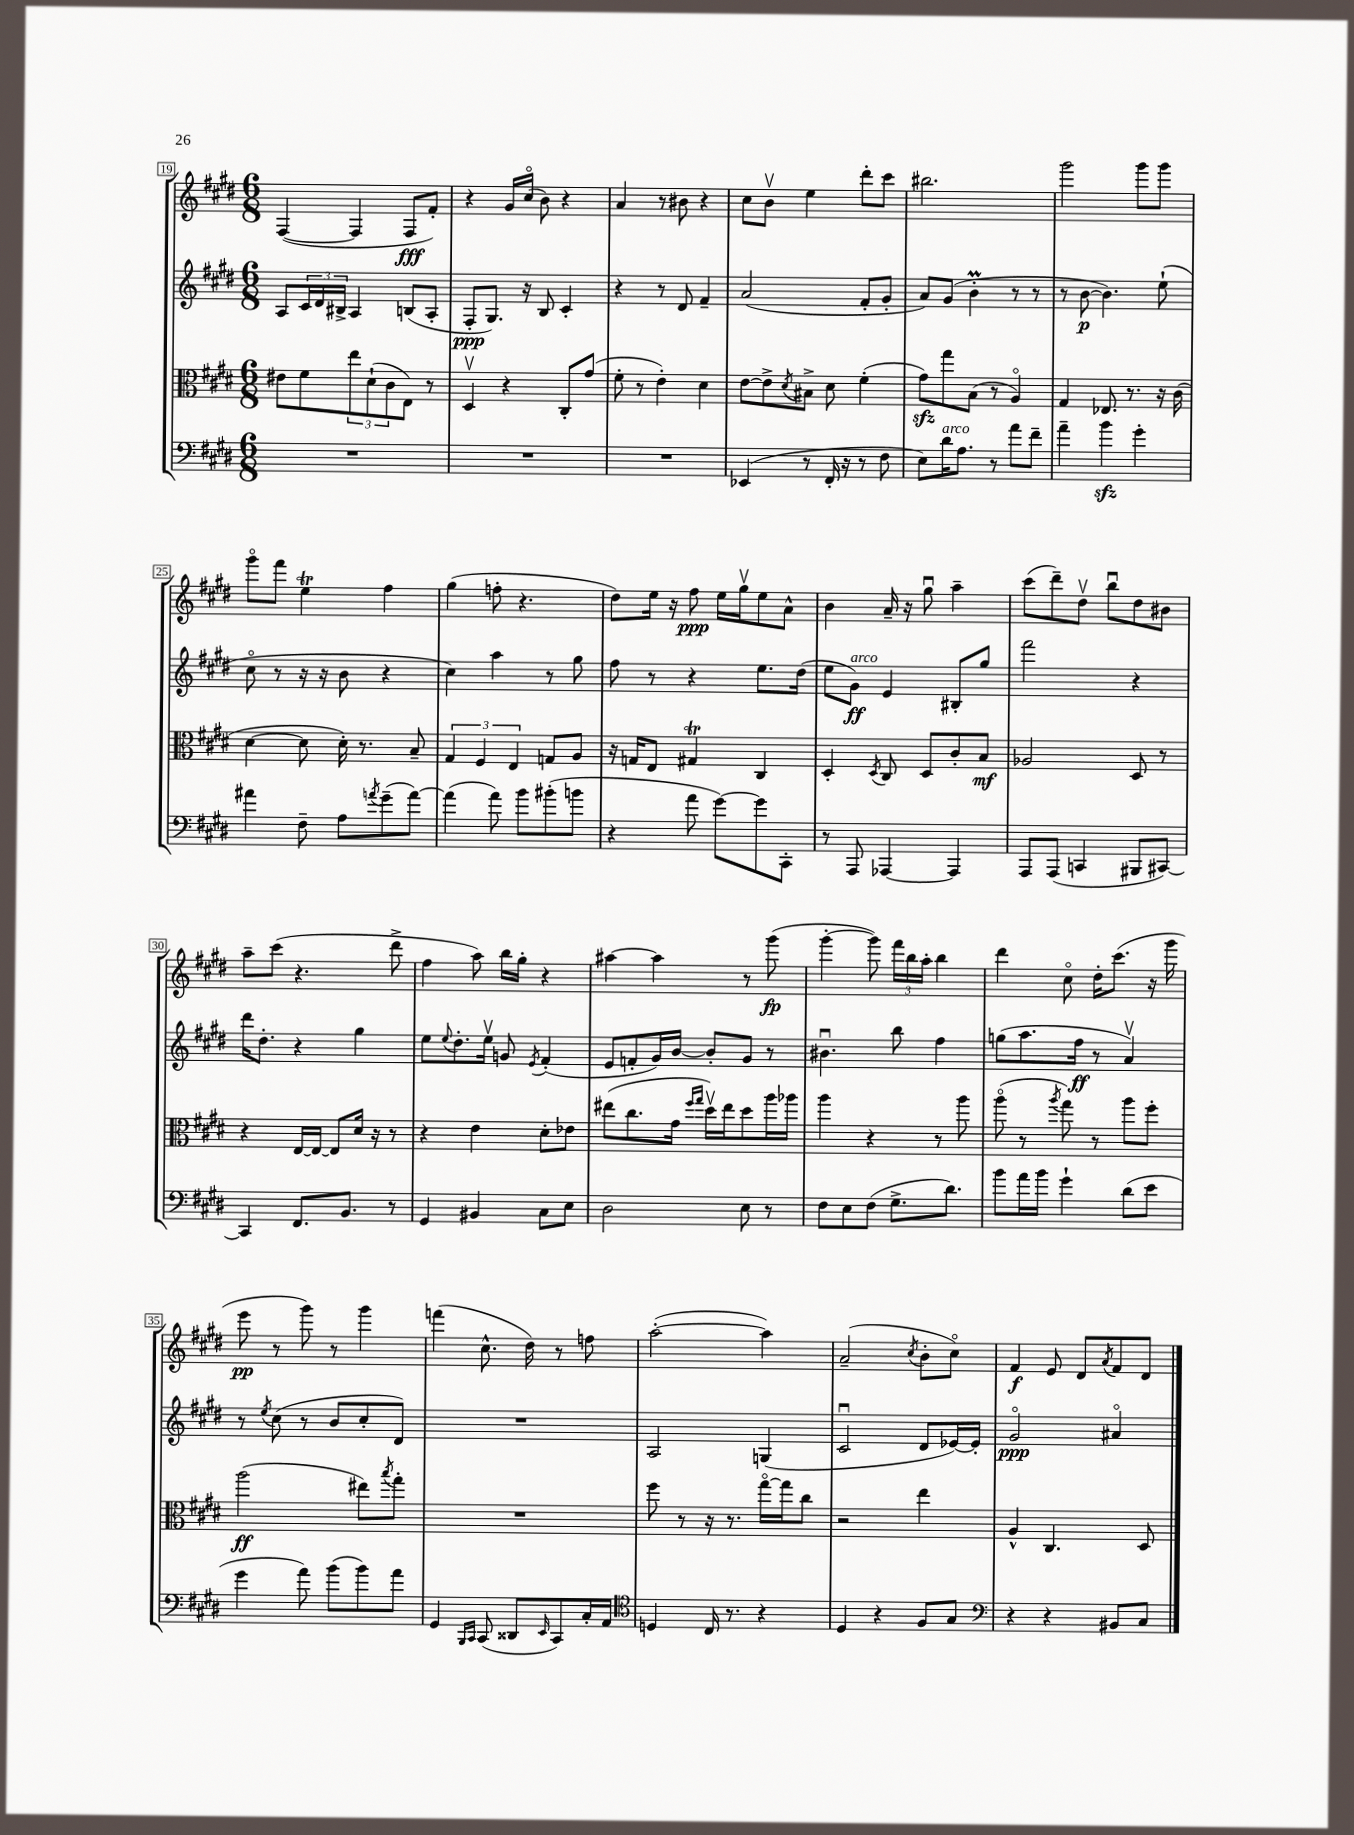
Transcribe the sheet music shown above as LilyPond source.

<<
\new StaffGroup <<
\new Staff = "s0" {
    \clef treble \key e \major \numericTimeSignature \time 6/8
    fis4~( fis4 fis8\fff fis'8-.) |
    r4 gis'16 cis''16\flageolet( b'8) r4 |
    a'4 r8 bis'8 r4 |
    cis''8 b'8\upbow e''4 dis'''8-. cis'''8 |
    bis''2. |
    gis'''2 gis'''8 gis'''8 |
    gis'''8\flageolet fis'''8 e''4\trill fis''4 |
    gis''4( f''8-. r4. |
    dis''8) e''16 r16 fis''8\ppp e''16 gis''16\upbow e''8 a'8-^ |
    b'4 a'16-- r16 gis''8\downbow a''4-- |
    cis'''8( dis'''8--) dis''8\upbow b''8\downbow dis''8 bis'8 |
    a''8-- cis'''8( r4. dis'''8-> |
    fis''4 a''8) b''16 gis''16-. r4 |
    ais''4~ ais''4 r8 gis'''8\fp( |
    gis'''4~-. gis'''8) \tuplet 3/2 { fis'''16 b''16 a''16-. } b''4 |
    dis'''4 cis''8\flageolet dis''16-. cis'''8.( r16 gis'''16 |
    e'''8\pp r8 gis'''8) r8 gis'''4 |
    f'''4( cis''8.-^ dis''16) r8 f''8 |
    a''2~-.( a''4) |
    a'2--( \acciaccatura { cis''8 } b'8-. cis''8\flageolet) |
    fis'4\f e'8 dis'8 \acciaccatura { a'8 } fis'8 dis'8 \bar "|." |
}
\new Staff = "s1" {
    \clef treble \key e \major \numericTimeSignature \time 6/8
    a8 \tuplet 3/2 { cis'16 dis'16 bis16-> } a4 b8( a8-. |
    fis8-.\ppp gis8.) r16 b8 cis'4-. |
    r4 r8 dis'8 fis'4-- |
    a'2( fis'8-. gis'8-. |
    a'8) gis'8( b'4-.\prall r8 r8 |
    r8 b'8~\p b'4.) e''8-!( |
    cis''8\flageolet r8 r16 r16 b'8 r4 |
    cis''4) a''4 r8 gis''8 |
    fis''8 r8 r4 e''8. dis''16( |
    e''8 gis'8\ff^\markup { \italic "arco" }) e'4 bis8-. gis''8 |
    fis'''2 r4 |
    dis'''16 dis''8.-. r4 gis''4 |
    e''8 \appoggiatura { e''8 } dis''8.-. e''16\upbow g'8 \acciaccatura { e'8 } fis'4-.( |
    e'8 f'8-. gis'16) b'16~ b'8-. gis'8 r8 |
    bis'4.\downbow b''8 fis''4 |
    g''8( a''8. fis''16\ff r8 a'4\upbow) |
    r8 \acciaccatura { e''8 } cis''8( r8 b'8 cis''8-. dis'8) |
    R2. |
    a2 g4( |
    cis'2\downbow dis'8 ees'16~) ees'16-. |
    gis'2\flageolet\ppp ais'4\flageolet \bar "|." |
}
\new Staff = "s2" {
    \clef alto \key e \major \numericTimeSignature \time 6/8
    eis'8 fis'8 \tuplet 3/2 { e''8 dis'8-!( cis'8 } e8) r8 |
    dis4\upbow r4 cis8-. gis'8( |
    fis'8-. r8 e'4-.) dis'4 |
    e'8~ e'8-> \acciaccatura { dis'8 } bis8-> dis'8 fis'4-.( |
    gis'8\sfz) gis''8 b8( r8 a4\flageolet) |
    gis4 ees8. r8. r16 cis'16( |
    dis'4~ dis'8 dis'16-.) r8. b8-- |
    \tuplet 3/2 { gis4 fis4 e4 } g8 a8 |
    r16 g16 e8 gis4\trill cis4 |
    dis4-. \acciaccatura { dis8 } cis8 dis8 cis'8-. b8\mf |
    aes2 dis8 r8 |
    r4 e16~ e16~ e8 dis'16 r16 r8 |
    r4 e'4 dis'8-. ees'8 |
    eis''8( cis''8. gis'16 \grace { fis''16 gis''16 } dis''16\upbow) eis''16 dis''8 a''16 aes''16 |
    a''4 r4 r8 a''8 |
    a''8\flageolet( r8 \acciaccatura { a''8 } gis''8) r8 a''8 fis''8-. |
    a''2\ff( eis''8) \acciaccatura { b''8 } gis''8-. |
    R2. |
    fis''8 r8 r16 r8. gis''16~\flageolet gis''16 cis''8 |
    r2 e''4 |
    a4-^ cis4. dis8 \bar "|." |
}
\new Staff = "s3" {
    \clef bass \key e \major \numericTimeSignature \time 6/8
    R2. |
    R2. |
    R2. |
    ees,4( r8 fis,16-. r16 r8 fis8 |
    e8) dis'16^\markup { \italic "arco" } a8. r8 a'8 fis'8-- |
    a'4-- b'4\sfz gis'4-. |
    ais'4 fis8-- a8 \acciaccatura { a'8 } gis'8--( a'8~) |
    a'4( a'8) b'8 bis'8-.( b'8 |
    r4 a'8 gis'8~) gis'8 cis,8-. |
    r8 a,,8 aes,,4~ aes,,4 |
    a,,8 a,,8( c,4 bis,,8 cis,8~) |
    cis,4 fis,8. b,8. r8 |
    gis,4 bis,4 cis8 e8 |
    dis2 e8 r8 |
    fis8 e8 fis8( gis8.-> dis'8.) |
    b'8 a'16 b'16 gis'4-! dis'8( e'8 |
    gis'4 a'8) b'8( b'8) a'8 |
    gis,4 \grace { b,,16 cis,16 } cis,8( disis,8 \grace { e,16 } cis,8) cis16-. a,16 |
    \clef tenor d4 cis16 r8. r4 |
    dis4 r4 fis8 gis8 |
    \clef bass r4 r4 bis,8 cis8 \bar "|." |
}
>>
>>
\layout { \context { \Score currentBarNumber = #19 \override BarNumber.stencil = #(make-stencil-boxer 0.1 0.3 ly:text-interface::print) } }
